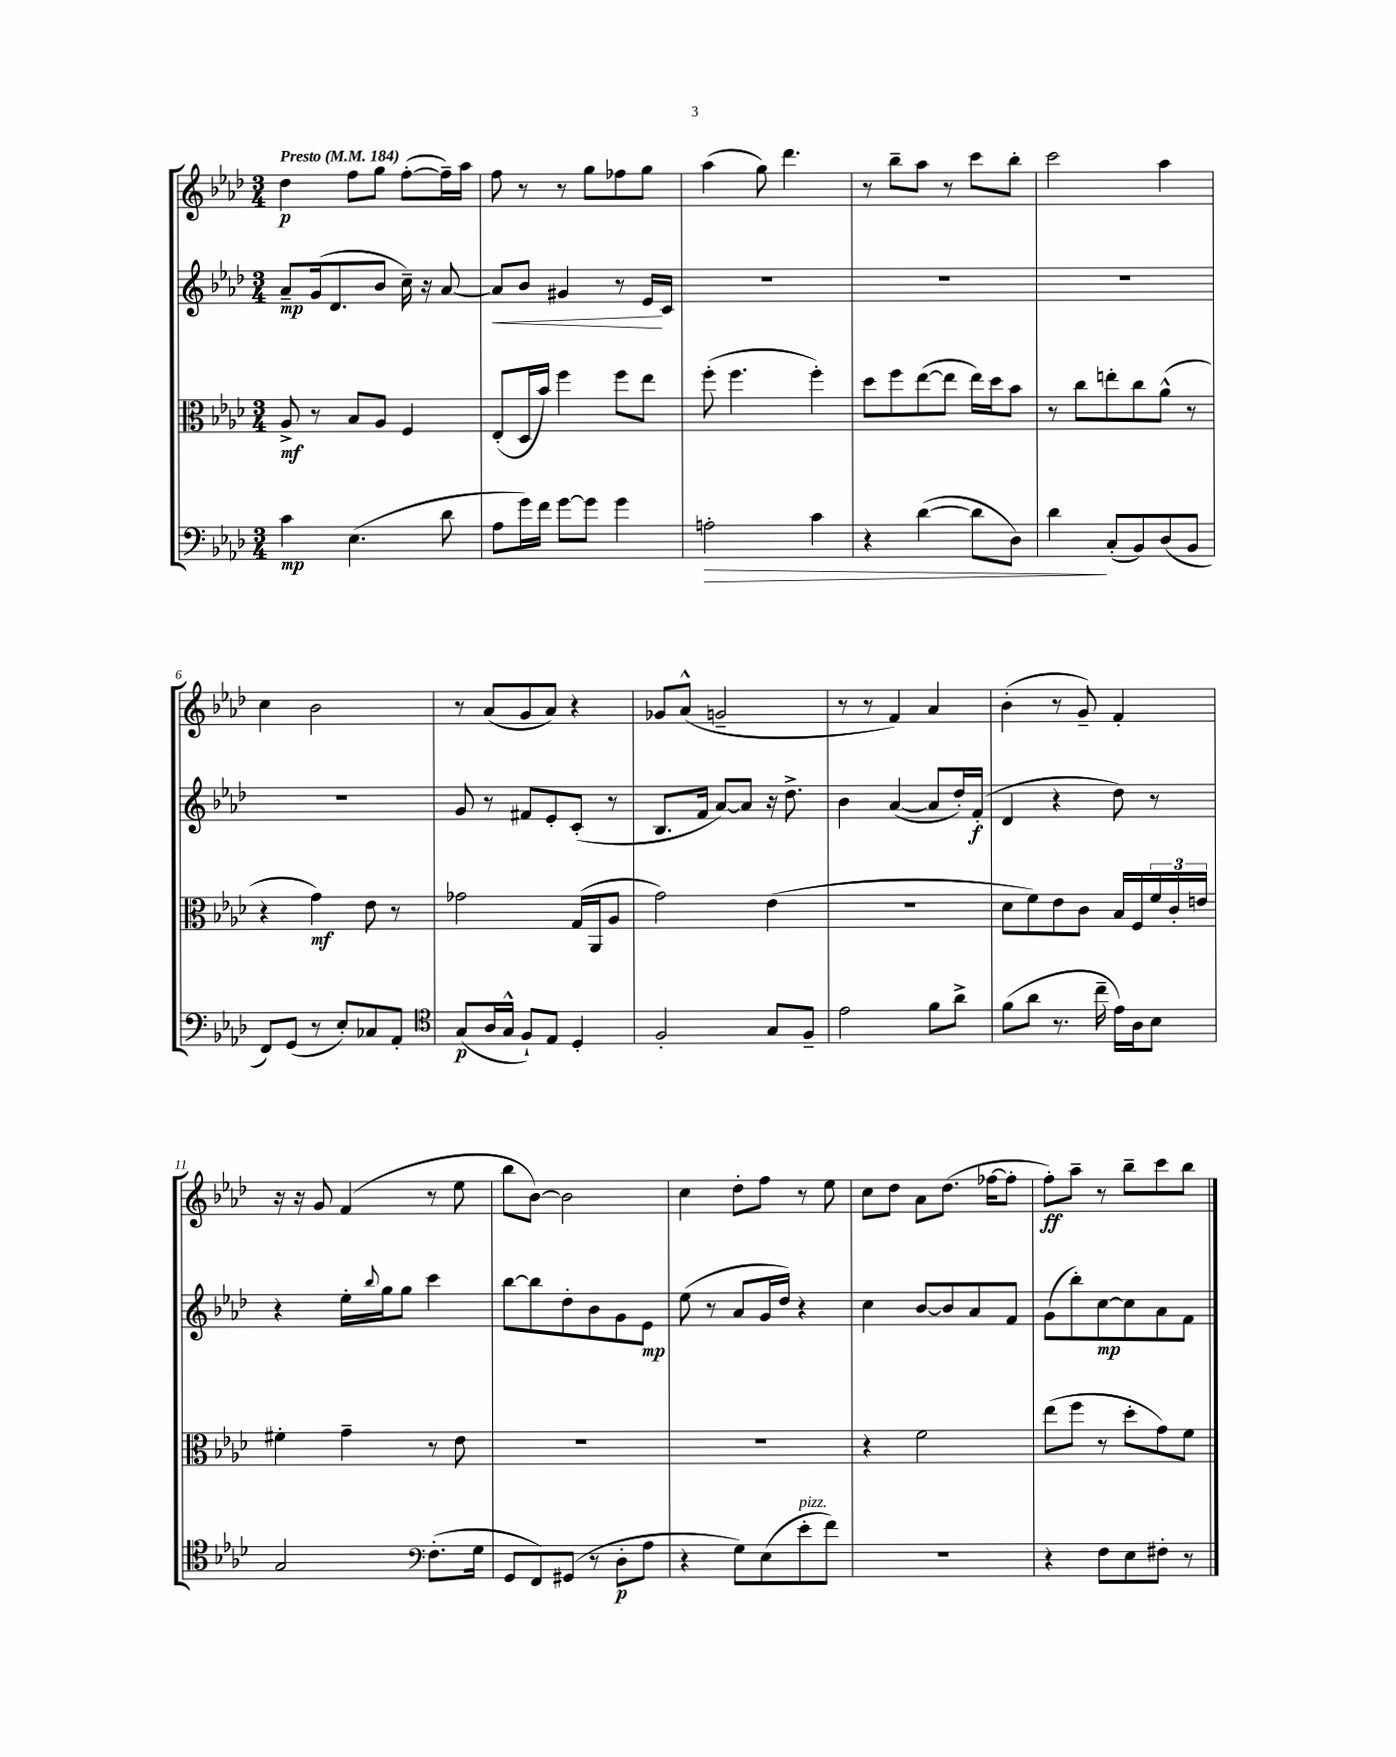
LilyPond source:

<<
\new StaffGroup <<
\new Staff = "s0" {
    \clef treble \key aes \major \numericTimeSignature \time 3/4 \tempo "Presto" 4 = 184
    des''4\p f''8 g''8 f''8~-.( f''16--) aes''16 |
    f''8 r8 r8 g''8 fes''8 g''8 |
    aes''4( g''8) des'''4. |
    r8 bes''8-- aes''8 r8 c'''8 bes''8-. |
    c'''2 aes''4 |
    c''4 bes'2 |
    r8 aes'8( g'8 aes'8) r4 |
    ges'8 aes'8-^( g'2-- |
    r8 r8 f'4) aes'4 |
    bes'4-.( r8 g'8--) f'4-. |
    r16 r16 g'8 f'4( r8 ees''8 |
    bes''8 bes'8~) bes'2 |
    c''4 des''8-. f''8 r8 ees''8 |
    c''8 des''8 aes'8 des''8.( fes''16~ fes''8-. |
    f''8-.\ff) aes''8-- r8 bes''8-- c'''8 bes''8 \bar "|." |
}
\new Staff = "s1" {
    \clef treble \key aes \major \numericTimeSignature \time 3/4
    aes'8--\mp g'16( des'8. bes'8 c''16--) r16 aes'8~ |
    aes'8\< bes'8 gis'4 r8 ees'16\! c'16 |
    R2. |
    R2. |
    R2. |
    R2. |
    g'8 r8 fis'8 ees'8-. c'8-.( r8 |
    bes8. f'16 aes'8~) aes'8 r16 des''8.-> |
    bes'4 aes'4~( aes'8 des''16-.) f'16-.\f( |
    des'4 r4 des''8) r8 |
    r4 ees''16-. \appoggiatura { bes''8 } g''16 g''8 c'''4 |
    bes''8~ bes''8 des''8-. bes'8 g'8 ees'8\mp |
    ees''8( r8 aes'8 g'16 des''16) r4 |
    c''4 bes'8~ bes'8 aes'8 f'8 |
    g'8( bes''8-.) c''8~\mp c''8 aes'8 f'8 \bar "|." |
}
\new Staff = "s2" {
    \clef alto \key aes \major \numericTimeSignature \time 3/4
    aes8->\mf r8 bes8 aes8 f4 |
    ees8-.( des16 bes'16) f''4 f''8 ees''8 |
    f''8-.( f''4. f''4-.) |
    des''8 f''8 ees''8~( ees''8 ees''16) des''16 bes'8 |
    r8 c''8 e''8-. c''8 aes'8-^( r8 |
    r4 g'4\mf) ees'8 r8 |
    ges'2 g16( aes,16 aes8 |
    g'2) ees'4( |
    R2. |
    des'8 f'8) ees'8 c'8 bes16 f16 \tuplet 3/2 { f'16 c'16-. e'16 } |
    fis'4-. g'4-- r8 ees'8 |
    R2. |
    R2. |
    r4 f'2 |
    ees''8( f''8 r8 des''8-. g'8) f'8 \bar "|." |
}
\new Staff = "s3" {
    \clef bass \key aes \major \numericTimeSignature \time 3/4
    c'4\mp ees4.( des'8 |
    aes8 g'16) f'16 g'8~ g'8 g'4 |
    a2-.\> c'4 |
    r4 des'4~( des'8 des8) |
    des'4\! c8-.( bes,8) des8( bes,8 |
    f,8) g,8( r8 ees8-.) ces8 aes,8-. |
    \clef tenor g8\p( aes16 g16-^ f8-!) ees8 des4-. |
    f2-. g8 f8-- |
    ees'2 f'8 aes'8-> |
    f'8( aes'8 r8. c''16-- ees'16) aes16 bes8 |
    g2 \clef bass f8.-.( g16 |
    g,8 f,8) gis,8( r8 des8-.\p aes8 |
    r4 g8) ees8( ees'8-.^\markup { \italic "pizz." } f'8) |
    R2. |
    r4 f8 ees8 fis8-. r8 \bar "|." |
}
>>
>>
